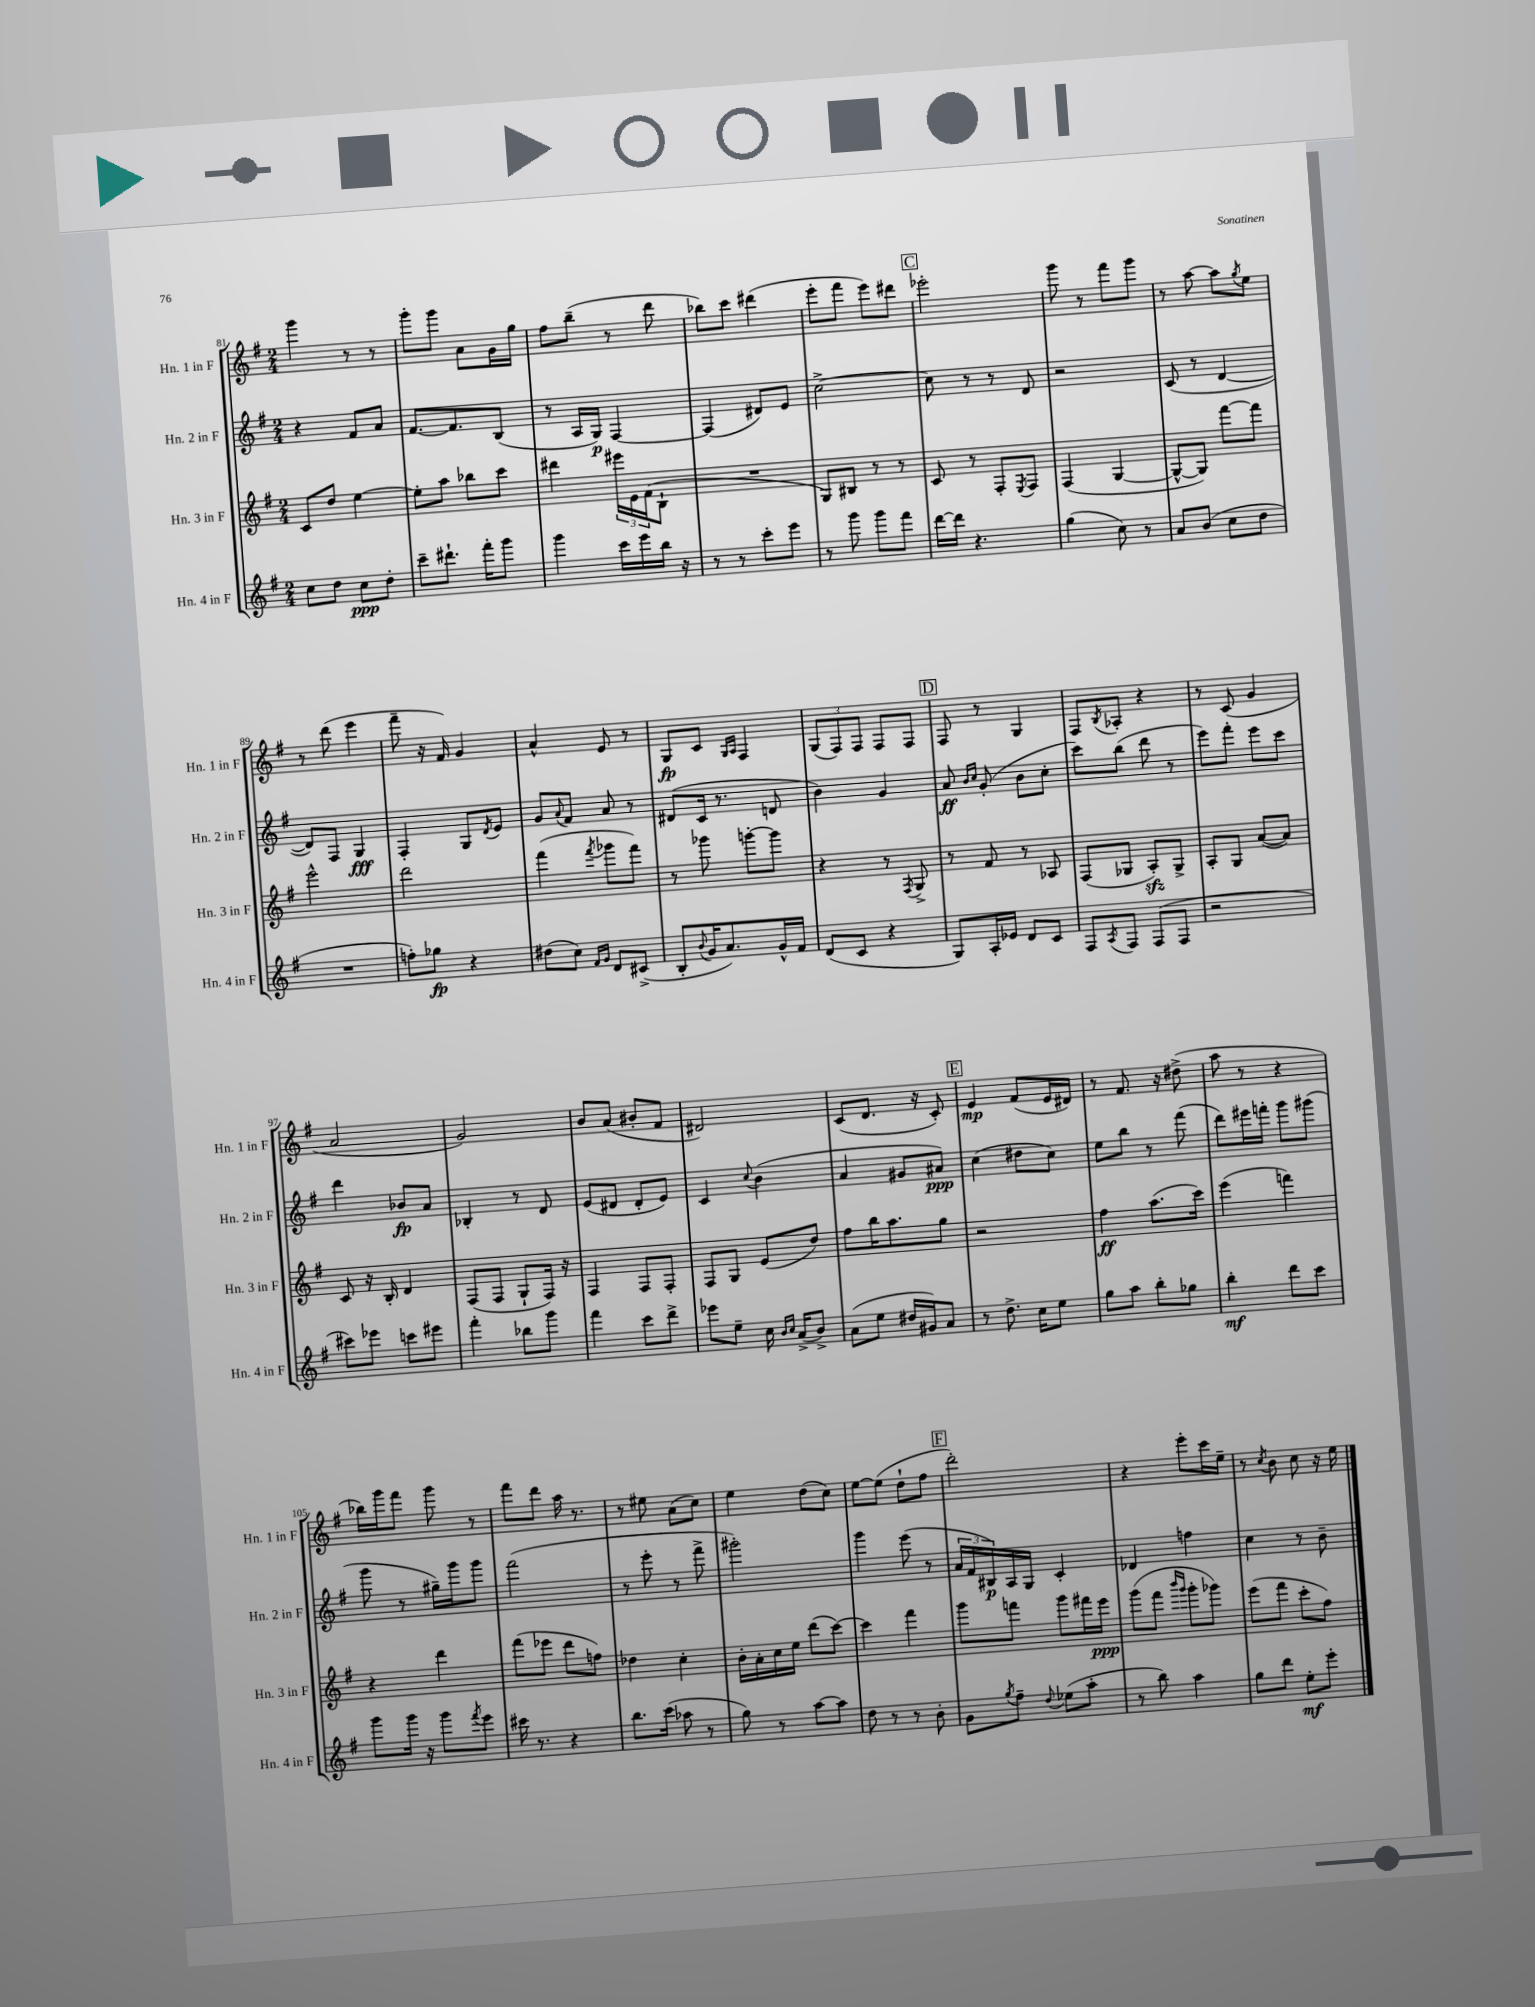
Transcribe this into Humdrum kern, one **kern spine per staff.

**kern	**kern	**kern	**kern
*staff4	*staff3	*staff2	*staff1
*clefG2	*clefG2	*clefG2	*clefG2
*k[f#]	*k[f#]	*k[f#]	*k[f#]
*M2/4	*M2/4	*M2/4	*M2/4
8cc\L	8c/L	4r	4ggg\
8dd\J	8dd/J	.	.
8cc\L	[4ee\	8f#/L	8r
8dd'\J	.	8a/J	8r
=	=	=	=
8ccc~\L	8ee'\]L	[8.f#/L	8ggg'\L
8.ddd#`\J	8aa\J	.	8ggg\J
.	.	8.f#/]	.
.	8bb-\L	.	8a\L
16fff#'\LK	.	.	.
8ggg\J	8ccc\J	(8B/J	16g\L
.	.	.	16gg\JJ
=	=	=	=
4ggg\	4ddd#\	8r	8ff#\L
.	.	16A/LL	(8bb~\J
.	.	16G/JJ)	.
16ccc\LL	24eee#\LL	[4F#/	8r
.	24e\	.	.
16eee\	.	.	.
.	(24f#\J	.	.
16bb\JJ	8B`\J	.	8ddd\
16r	.	.	.
=	=	=	=
8r	2r	(4F#/]	8bb-\L)
8r	.	.	8ccc\J
8ccc'\L	.	8d#/L)	(4ddd#\
8eee\J	.	8e/J	.
=	=	=	=
8r	8G/L)	[2cc^\	8eee'\L
8ggg\	8B#/J	.	8fff#\J
8ggg\L	8r	.	8eee\L)
8fff#\J	8r	.	8ddd#\J
=	=	=	=
[16ddd\LL	8c/	8cc\]	2eee-'\
16ddd\]JJ	.	.	.
4.r	8r	8r	.
.	8F#'/L	8r	.
.	8qE/	.	.
.	8F#/J	8d/	.
=	=	=	=
(4gg\	(4F#/	2r	8ggg\
.	.	.	8r
8cc\)	[4G/	.	8fff#\L
8r	.	.	8ggg\J
=	=	=	=
8a/L	8G^^/_L	(8c/	8r
(8b/J	8G/]J)	8r	[8aa\
8cc\L	[8fff#\L	[4d/	8aa\]L
.	.	.	8qgg/
8dd\J	8fff#\]J	.	8ee\J
=	=	=	=
2r	2eee^^\	8d/]L)	8r
.	.	8F#/J	(8ddd\
.	.	4G/	4eee\
=	=	=	=
8ff'\L)	2ddd\	4F#'/	8fff#~\
8gg-\J	.	.	16r
.	.	.	16f#/)
4r	.	8G/L	4g/
.	.	8qd/	.
.	.	8e/J	.
=	=	=	=
(8dd#\L	(4fff#\	8g/L	4a^^/
.	.	8qqa/	.
8cc\J)	.	8f#/J	.
16qqf#/LL	.	.	.
16qqg/JJ	8qfff#/	.	.
8d/L	8ggg-\L	8a/	8e/
(8c#^/J	8fff#\J)	8r	8r
=	=	=	=
8B'/L	8r	(8d#/L	8G/L
8qqb/	.	.	.
16g/K	8ggg-\	16c/Jk	8c/J
8.a/)	.	8.r	.
.	.	.	16qqG/LL
.	.	.	16qqA/JJ
.	[8ggg'\L	.	4F#/
16g^^/L	8ggg\]J	8d/	.
16f#/JJ	.	.	.
=	=	=	=
(8d/L	4r	4b\)	(12G/L
.	.	.	12F#/)
8c/J	.	.	.
.	.	.	12F#/J
4r	8r	4g/	8F#/L
.	8qF#/	.	.
.	8G^/	.	8F#/J
=	=	=	=
8G/L)	8r	8a/	8F#/
.	.	16qqb/LL	.
.	.	16qqcc/JJ	.
16A'/L	8f#/	(8g'/	8r
16e-/JJ	.	.	.
8d/L	8r	8b\L	4G/
8c/J	8A-/	8cc'\J	.
=	=	=	=
8F#/L	(8F#/L	8ccc\L)	8F#/L
8qA/	.	.	8qB/
8F#/J	8G-/J	(8bb\J	8A-'/J
(8F#/L	8A'/L)	8ddd\	4r
8F#/J	8G-^/J	8r	.
=	=	=	=
2r	8A'/L	8eee\L)	8r
.	8G/J	8fff#'\J	(8c/
.	([8a/L	8eee\L	4g/
.	8a/]J)	8ccc\J	.
=	=	=	=
8ccc#\L)	8c/	4ddd\	2a/
8eee-\J	16r	.	.
.	16B'/	.	.
8ccc\L	4d/	8b-/L	.
8eee#\J	.	8a/J	.
=	=	=	=
4fff#'\	(8F#/L	4B-'/	2g/)
.	8F#/J	.	.
8bb-\L	8G`/L	8r	.
8ggg\J	16F#/Jk)	8d/	.
.	16r	.	.
=	=	=	=
4fff#\	4F#/	(8e/L	8b/L
.	.	8d#/J	(8a/J
8ccc\L	8F#/L	8d#'/L	8b#'/L
8ddd^\J	8F#'/J	8e/J)	8f#/J
=	=	=	=
8eee-\L	8F#/L	4c/	2d#/)
8ee~\J	8G/J	.	.
.	.	8qqcc/	.
16cc\	(8e/L	(4b\	.
16qqb/LL	.	.	.
16qqcc/JJ	.	.	.
(16a^/LK	.	.	.
8b^/J)	8dd/J)	.	.
=	=	=	=
(8a\L	8ff#\L	4a/	(8c/L
8ee\J	16bb\K	.	8.d/J
.	8.aa\	.	.
16dd#/LL	.	8g#/L	.
16g#/J)	.	.	16r
8a/J	8gg\J	8a#/J)	8c'/)
=	=	=	=
8r	2r	(4cc\	4e/
8.dd^\	.	.	.
.	.	8dd#\L	(8f#/L
16cc\LK	.	.	.
8ee\J	.	8cc\J)	16e/L
.	.	.	16d#/JJ)
=	=	=	=
8gg\L	4ff#\	8ee\L	8r
8aa\J	.	8bb\J	8.f#/
8bb'\L	(8.aa\L	8r	.
.	.	.	16r
8gg-\J	.	(8fff#\	(8dd#^\
.	16ccc\Jk)	.	.
=	=	=	=
4bb'\	(4eee\	8ddd\L)	8aa\
.	.	16eee#\L	8r
.	.	16fff'\JJ	.
8ddd\L	4fff\)	8ggg\L	4r
8ccc\J	.	(8ggg#\J	.
=	=	=	=
8ggg\L	4r	8ggg\	16bb-\LL)
.	.	.	16ggg\J
16ggg\Jk	.	8r	8fff#\J
16r	.	.	.
8ggg\L	4ddd\	16gg#~\LL)	8ggg\
.	.	16ggg\J	.
8qfff#/	.	.	.
8eee\J	.	8ggg\J	8r
=	=	=	=
16ccc#\	(8fff#\L	(2fff#\	8fff#\L
8.r	.	.	.
.	8eee-\J	.	8ddd\J
4r	8ddd\L	.	16aa\
.	.	.	8.r
.	8ff\J)	.	.
=	=	=	=
8.bb\L	4dd-\	8r	8r
.	.	8eee'\	8ee#\
(16ccc\Jk	.	.	.
8aa-\	4cc'\	8r	(8a\L
8r	.	8fff#^\	8cc\J)
=	=	=	=
8gg\)	16b'\LL	2ggg#'\)	4ee\
.	16a'\	.	.
8r	16cc\	.	.
.	16ee\JJ	.	.
[8aa\L	(8ddd\L	.	(8dd\L
8aa\]J	[8ccc\J)	.	8cc\J)
=	=	=	=
8dd\	4ccc\]	4ggg\	[8ee\L
8r	.	.	(8ee\]J
8r	4fff#\	(8eee\	8dd`\L
8b'\	.	8r	8ff#\J
=	=	=	=
8g\L	8ggg\L	24a/LL	2ddd'\)
.	.	24f#/	.
.	.	24B#/)	.
8qgg/	.	.	.
8ff#~\J	8fff\J	16A/	.
.	.	16G/JJ	.
8qqdd/	.	.	.
(8ee-\L	8ggg\L	4c'/	.
8aa'\J	16fff#\L	.	.
.	16eee\JJ	.	.
=	=	=	=
8r	(8ggg\L	4d-/	4r
8bb\)	8fff#\J	.	.
.	16qqbbb/LL	.	.
.	16qqggg/JJ	.	.
4aa\	8ggg'\L	4ff\	8eee'\L
.	8ggg-\J)	.	16ccc\L
.	.	.	16ee~\JJ
=	=	=	=
8gg\L	(8eee\L	4cc\	8r
.	.	.	8qcc/
8ddd\J	8fff#\J	.	8b\
8ee'\L	8ccc'\L	8r	8cc\
8eee'\J	8ff#\J)	8b~\	16r
.	.	.	16ee\
==	==	==	==
*-	*-	*-	*-
